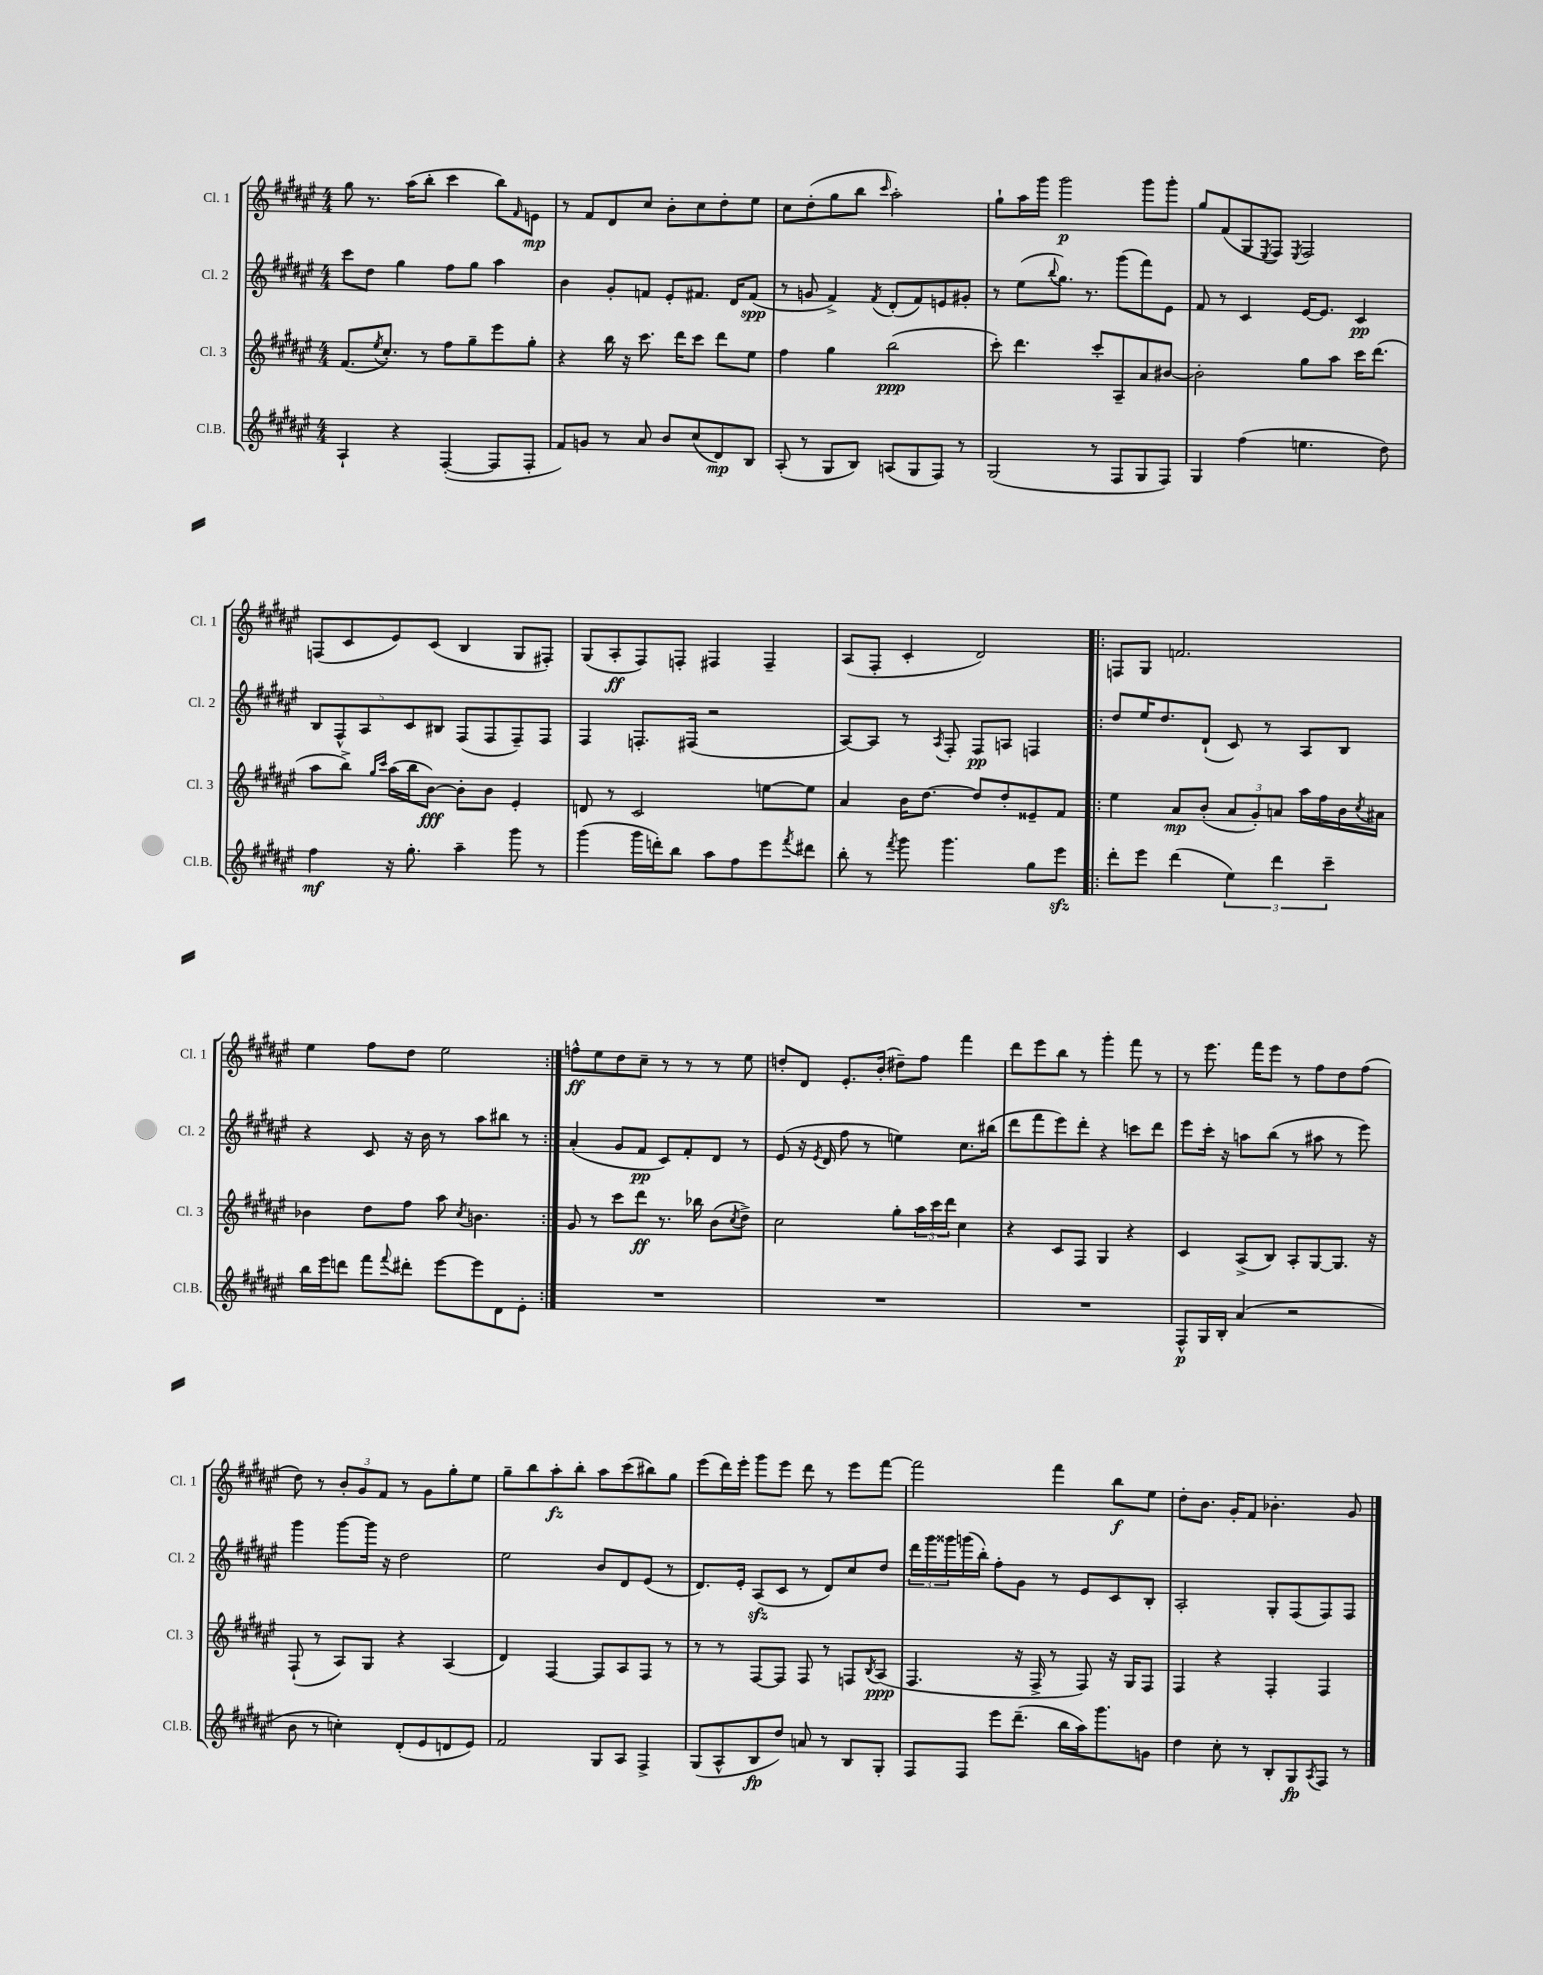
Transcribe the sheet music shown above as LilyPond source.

<<
\new StaffGroup <<
\new Staff = "s0" \with { instrumentName = "Cl. 1" shortInstrumentName = "Cl. 1" } {
    \clef treble \key fis \major \numericTimeSignature \time 4/4
    gis''8 r8. ais''16( b''8-. cis'''4 b''8) \grace { fis'16 } e'8\mp |
    r8 fis'8 dis'8 cis''8 b'8-. cis''8 dis''8-. eis''8 |
    cis''8 dis''8-.( gis''8 b''8 \grace { cis'''16 } ais''2-.) |
    gis''8-! ais''16 gis'''16 gis'''2\p gis'''8 gis'''8-. |
    gis''8 fis'8( gis8 \acciaccatura { eis8 } fis8) \acciaccatura { eis8 } fis2 |
    f8( cis'8 eis'8) cis'8( b4 gis8 fis8-.) |
    gis8( ais8-.\ff fis8) f8-. fis4 fis4-- |
    ais8( fis8-. cis'4-. dis'2) |
    \repeat volta 2 { f8 gis8 f'2. |
    eis''4 fis''8 dis''8 eis''2 | }
    f''8-^\ff eis''8 dis''8 cis''8-- r8 r8 r8 eis''8 |
    d''8-. dis'8 eis'8.-. b'16-.( dis''8--) fis''8 fis'''4 |
    dis'''8 eis'''8 b''8 r8 gis'''4-. fis'''8 r8 |
    r8 eis'''8. fis'''16 eis'''8 r8 fis''8 dis''8 fis''8( |
    dis''8) r8 \tuplet 3/2 { b'8-. gis'8 fis'8 } r8 gis'8 gis''8-. eis''8 |
    gis''8-- b''8 ais''8-.\fz b''8-. ais''8 cis'''8( bis''8) gis''8 |
    eis'''8( dis'''16) eis'''16-. gis'''8 eis'''8 dis'''8 r8 eis'''8 fis'''8~ |
    fis'''2 fis'''4 b''8\f eis''8 |
    dis''8-. b'8. gis'16-. fis'8 bes'4.-. gis'8 \bar "|." |
}
\new Staff = "s1" \with { instrumentName = "Cl. 2" shortInstrumentName = "Cl. 2" } {
    \clef treble \key fis \major \numericTimeSignature \time 4/4
    cis'''8 dis''8 gis''4 fis''8 gis''8 ais''4 |
    b'4 gis'8-. f'8 eis'8-. fis'8. dis'16 fis'8\spp( |
    r8 g'8 fis'4->) \acciaccatura { fis'8 } dis'8-.( fis'8) e'8 gis'8-. |
    r8 eis''8( \appoggiatura { b''8 } gis''8.) r8. gis'''8( fis'''8) eis'8 |
    fis'8 r8 cis'4 eis'16~ eis'8. cis'4\pp |
    \tuplet 5/4 { b8 fis8-^ ais8 cis'8 bis8 } fis8( fis8 fis8--) fis8 |
    fis4 f8.-. fis16( r2 |
    ais8~) ais8 r8 \acciaccatura { ais8 } fis8-. fis8\pp a8 f4 |
    \repeat volta 2 { dis''8 eis''16 dis''8. dis'8-!( cis'8) r8 ais8 b8 |
    r4 cis'8 r16 b'16 r8 ais''8 bis''8 r8 | }
    ais'4-.( gis'8 fis'8\pp cis'8) fis'8-. dis'8 r8 |
    eis'8( r16 \acciaccatura { eis'8 } dis'16 fis''8 r8 e''4) cis''8. bis''16( |
    dis'''8 fis'''8 eis'''8) dis'''8-. r4 c'''8 dis'''8 |
    eis'''8 cis'''16-. r16 a''8 b''8( r8 ais''8 r8 eis'''8) |
    gis'''4 gis'''8~ gis'''16 r16 dis''2 |
    eis''2 b'8 dis'8 eis'8( r8 |
    dis'8.) eis'16-. ais8\sfz( cis'8 r8 dis'8) cis''8 dis''8 |
    \tuplet 3/2 { dis'''16 gis'''16 gisis'''16 } g'''16( b''16-.) fis''8-. gis'8 r8 eis'8 cis'8 b8-. |
    ais2-. gis8-. fis8( fis8) fis8 \bar "|." |
}
\new Staff = "s2" \with { instrumentName = "Cl. 3" shortInstrumentName = "Cl. 3" } {
    \clef treble \key fis \major \numericTimeSignature \time 4/4
    fis'8.( \acciaccatura { eis''8 } cis''8.-.) r8 fis''8 gis''8-- eis'''8 gis''8-. |
    r4 b''16 r16 cis'''8. dis'''16 cis'''8 dis'''8 eis''8 |
    fis''4 gis''4 b''2\ppp( |
    cis'''8-.) dis'''4. cis'''8-. ais8-- ais'8 bis'8~ |
    bis'2-. gis''8 ais''8 cis'''16 dis'''8.( |
    ais''8 b''8->) \grace { gis''16 cis'''16 } ais''16( b''16 b'8~\fff) b'8-. b'8 eis'4-. |
    d'8 r8 cis'2 e''8~ e''8 |
    ais'4 b'16 dis''8.~ dis''8 dis''8-. eisis'8-- fis'8 |
    \repeat volta 2 { eis''4 ais'8\mp b'8-.( \tuplet 3/2 { ais'8 gis'8-.) a'8 } ais''16 fis''16 b'16 \acciaccatura { cis''8 } ais'16 |
    bes'4 dis''8 fis''8 ais''8 \acciaccatura { cis''8 } b'4. | }
    gis'8 r8 cis'''8 dis'''8\ff r8. bes''16 b'8( \acciaccatura { cis''8 } dis''8->) |
    cis''2 gis''8-. \tuplet 3/2 { ais''16 cis'''16 dis'''16 } cis''4 |
    r4 cis'8 fis8 gis4 r4 |
    cis'4 ais8->( b8) ais8-. gis8~ gis8. r16 |
    fis8-!( r8 ais8) gis8 r4 ais4( |
    dis'4) fis4~ fis8 ais8 fis8 r8 |
    r8 r8 fis8~ fis8 fis8 r8 f8 \acciaccatura { b8 } ais8\ppp( |
    fis4. r16 fis16-> r8 fis8) r16 gis16 fis8 |
    fis4 r4 fis4-. fis4 \bar "|." |
}
\new Staff = "s3" \with { instrumentName = "Cl.B." shortInstrumentName = "Cl.B." } {
    \clef treble \key fis \major \numericTimeSignature \time 4/4
    ais4-! r4 fis4~-.( fis8 fis8-. |
    fis'8) g'8 r8 ais'8 b'8 cis''8( dis'8\mp) b8 |
    ais8-.( r8 gis8 b8) a8( gis8 fis8) r8 |
    gis2( r8 fis8 gis8 fis8) |
    gis4 fis''4( e''4. dis''8) |
    fis''4\mf r16 gis''8.-. ais''4-- gis'''8 r8 |
    gis'''4( gis'''16 d'''16-.) b''8 ais''8 fis''8 eis'''8 \acciaccatura { fis'''8 } dis'''8 |
    b''8-. r8 \acciaccatura { fis'''8 } gis'''8 gis'''4. gis''8 eis'''8\sfz |
    \repeat volta 2 { dis'''8-. eis'''8 dis'''4( \tuplet 3/2 { eis''4) dis'''4 cis'''4-- } |
    b''16 eis'''16 d'''8 fis'''8 \appoggiatura { fis'''8 } dis'''8-. eis'''8~ eis'''8 dis'8 eis'8-. | }
    R1 |
    R1 |
    R1 |
    fis8-^\p gis16 b16-. ais'4( r2 |
    b'8 r8 c''4-.) dis'8-.( eis'8 d'8 eis'8) |
    fis'2 gis8 ais8 fis4-> |
    gis8( ais8-^ b8\fp dis''8) a'8 r8 b8 gis8-. |
    fis8 fis8 eis'''8 dis'''8.--( b''16 ais''16) gis'''8. g'8 |
    dis''4 cis''8-. r8 b8-. gis8\fp \acciaccatura { ais8 } fis8 r8 \bar "|." |
}
>>
>>
\layout { \context { \Score \remove "Bar_number_engraver" } }
